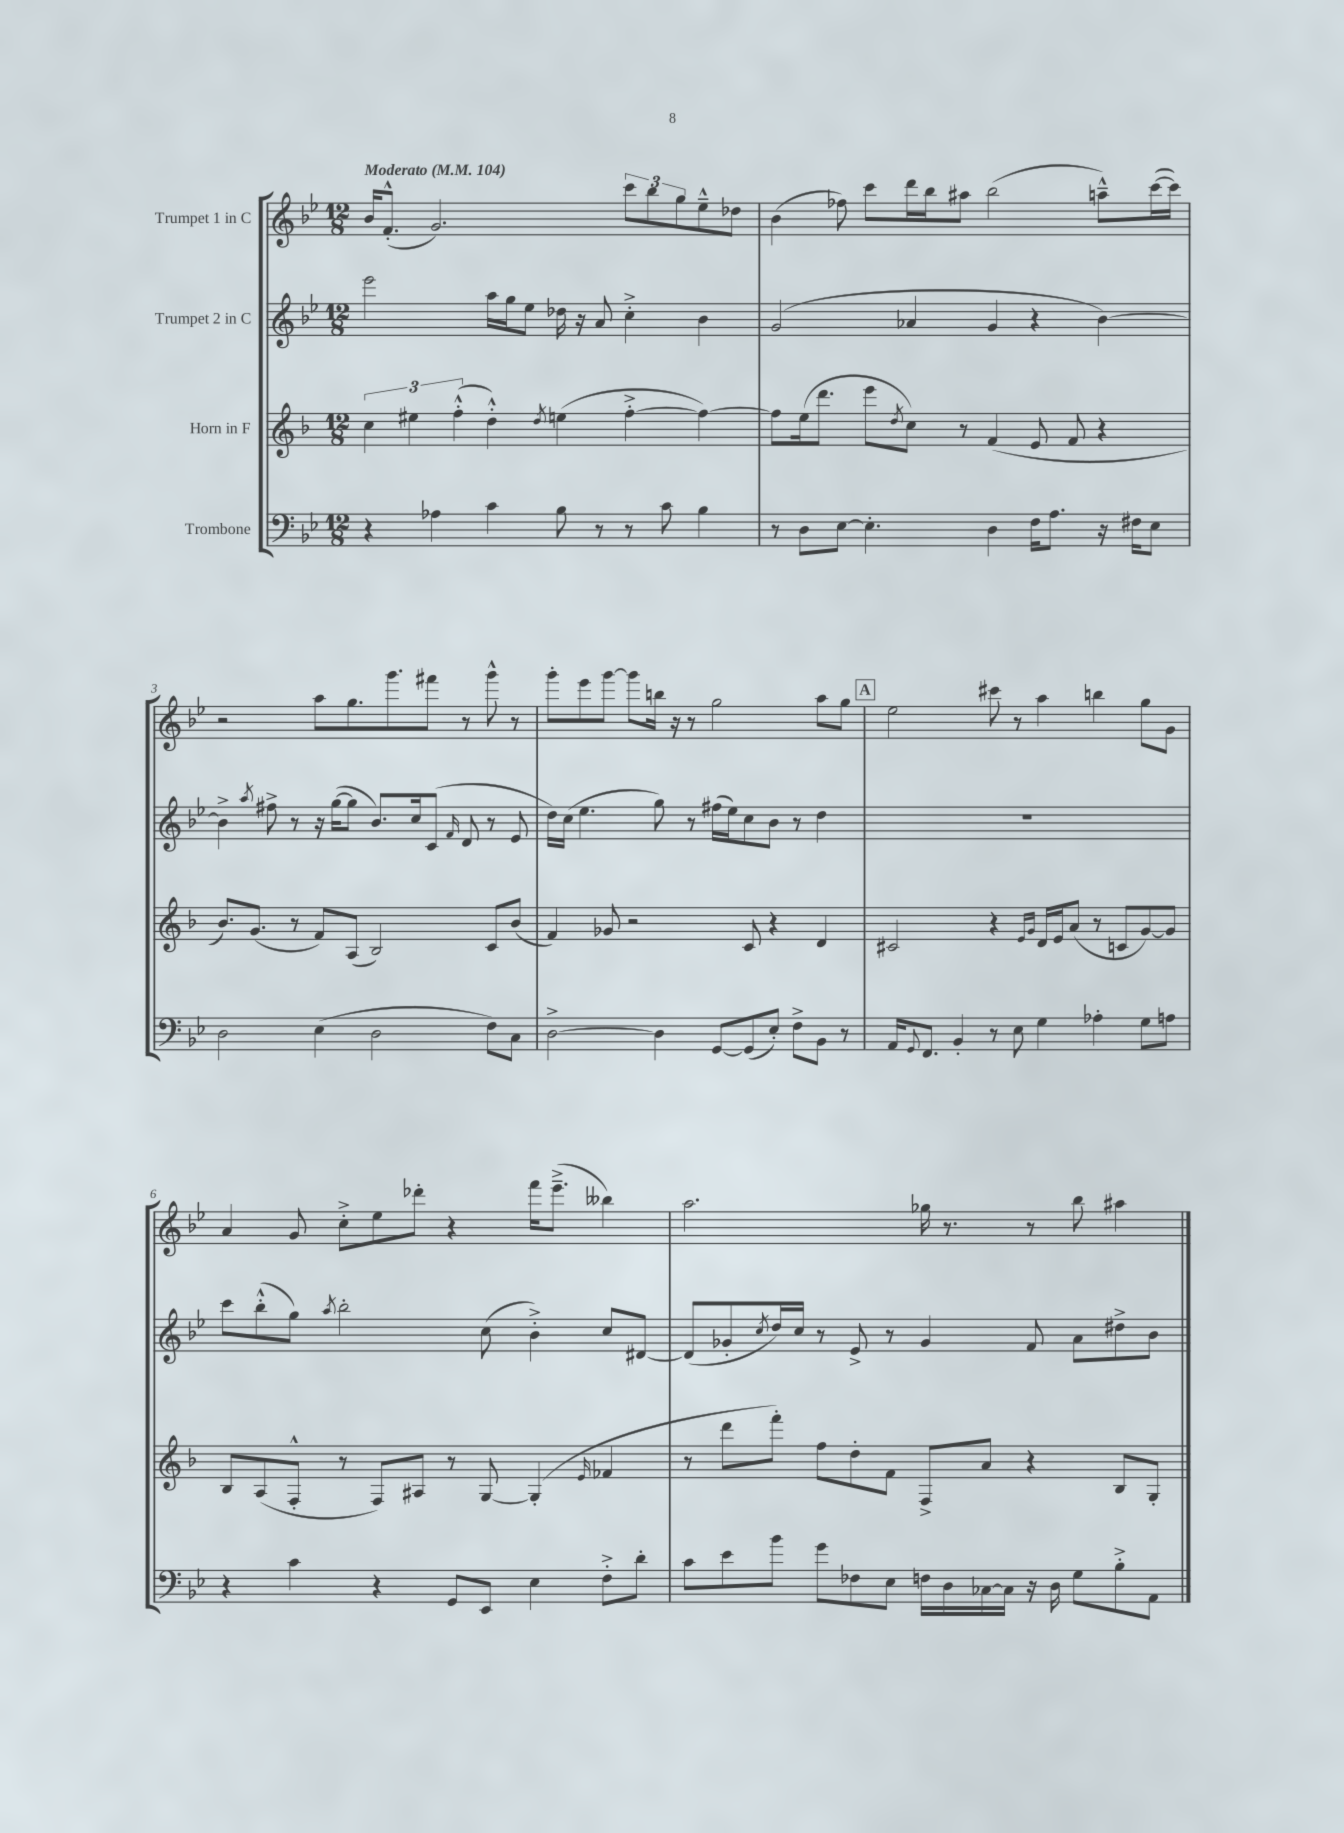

**kern	**kern	**kern	**kern
*staff4	*staff3	*staff2	*staff1
*clefF4	*clefG2	*clefG2	*clefG2
*k[b-e-]	*k[b-]	*k[b-e-]	*k[b-e-]
*M12/8	*M12/8	*M12/8	*M12/8
*MM104	*MM104	*MM104	*MM104
4r	6cc	2eee-	16b-
.	.	.	(8.f'^^
.	6ee#	.	.
4A-	.	.	2.g)
.	(6ff'^^	.	.
4c	4dd'^^)	16aa	.
.	.	16gg	.
.	.	8ee-	.
.	8qdd	.	.
8B-	(4ee	16dd-	.
.	.	16r	.
8r	.	8a	.
8r	[4ff'^	4cc'^	12ccc
.	.	.	12bb-
8c	.	.	.
.	.	.	12gg
4B-	4ff_)	4b-	8ee-~^^
.	.	.	8dd-
=	=	=	=
8r	8ff]	(2g	(4b-
8D	(16ee	.	.
.	8.ddd	.	.
[8E-	.	.	8ff-)
4.E-']	8eee	.	8ccc
.	8qdd	.	.
.	8cc)	4a-	16ddd
.	.	.	16bb-
.	8r	.	8aa#
4D	(4f	4g	(2bb-
16F	8e	4r	.
8.A	.	.	.
.	8f	.	.
16r	4r	[4b-)	8aa~^^)
16F#	.	.	.
8E-	.	.	([16ccc
.	.	.	16ccc])
=	=	=	=
2D	8.b-)	4b-^]	2r
.	(8.g	.	.
.	.	8qaa	.
.	.	8ff#^	.
.	8r	8r	.
(4E-	8f)	16r	8aa
.	.	([16gg	.
.	(8A	8gg]	8.gg
2D	2B-)	8.b-)	.
.	.	.	8.ggg
.	.	16cc	.
.	.	(8c	8fff#
.	.	16qqf	.
.	.	8d	8r
8F)	8c	8r	8ggg^^
8C	(8b-	8e-	8r
=	=	=	=
[2D^	4f)	16dd)	8ggg'
.	.	(16cc	.
.	.	4.ee-	8eee-
.	8g-	.	[8ggg
.	2r	.	8ggg]
4D]	.	8gg)	16bb
.	.	.	16r
.	.	8r	8r
[8GG	.	(16ff#	2gg
.	.	16ee-)	.
(8GG]	8c	8cc	.
8E-')	4r	8b-	.
8F^	.	8r	.
8BB-	4d	4dd	8aa
8r	.	.	8gg
=	=	=	=
16AA	2c#	1.r	2ee-
8qqGG	.	.	.
8.FF	.	.	.
4BB-'	.	.	.
8r	4r	.	8ccc#
8E-	.	.	8r
.	16qqe	.	.
.	16qqg	.	.
4G	16d	.	4aa
.	16e	.	.
.	(8a	.	.
4A-'	8r	.	4bb
.	8c	.	.
8G	[8g)	.	8gg
8A	8g]	.	8g
=	=	=	=
4r	8B-	8ccc	4a
.	(8A	(8bb-'^^	.
4c	8F'^^	8gg)	8g
.	.	8qaa	.
.	8r	2bb-'	8cc'^
4r	8F)	.	8ee-
.	8A#	.	8ddd-'
8GG	8r	.	4r
8EE-	[8G	(8cc	.
4E-	(4G']	4b-'^)	16fff
.	.	.	(8.eee-~^
.	16qqe	.	.
8F'^	4f-	8cc	4bb--)
8d'	.	[8d#	.
=	=	=	=
8c	8r	(8d#]	2.aa
8e-	8ddd	8g-'	.
.	.	8qcc	.
8b-	8fff')	16dd)	.
.	.	16cc	.
8g	8ff	8r	.
8F-	8dd'	8e-^	.
8E-	8f	8r	.
16F	8F^	4g-	16gg-
16D	.	.	8.r
[16C-	8a	.	.
16C-]	.	.	.
16r	4r	8f	8r
16D	.	.	.
8G	.	8a	8bb-
8B-'^	8B-	8dd#^	4aa#
8AA	8G'	8b-	.
==	==	==	==
*-	*-	*-	*-
